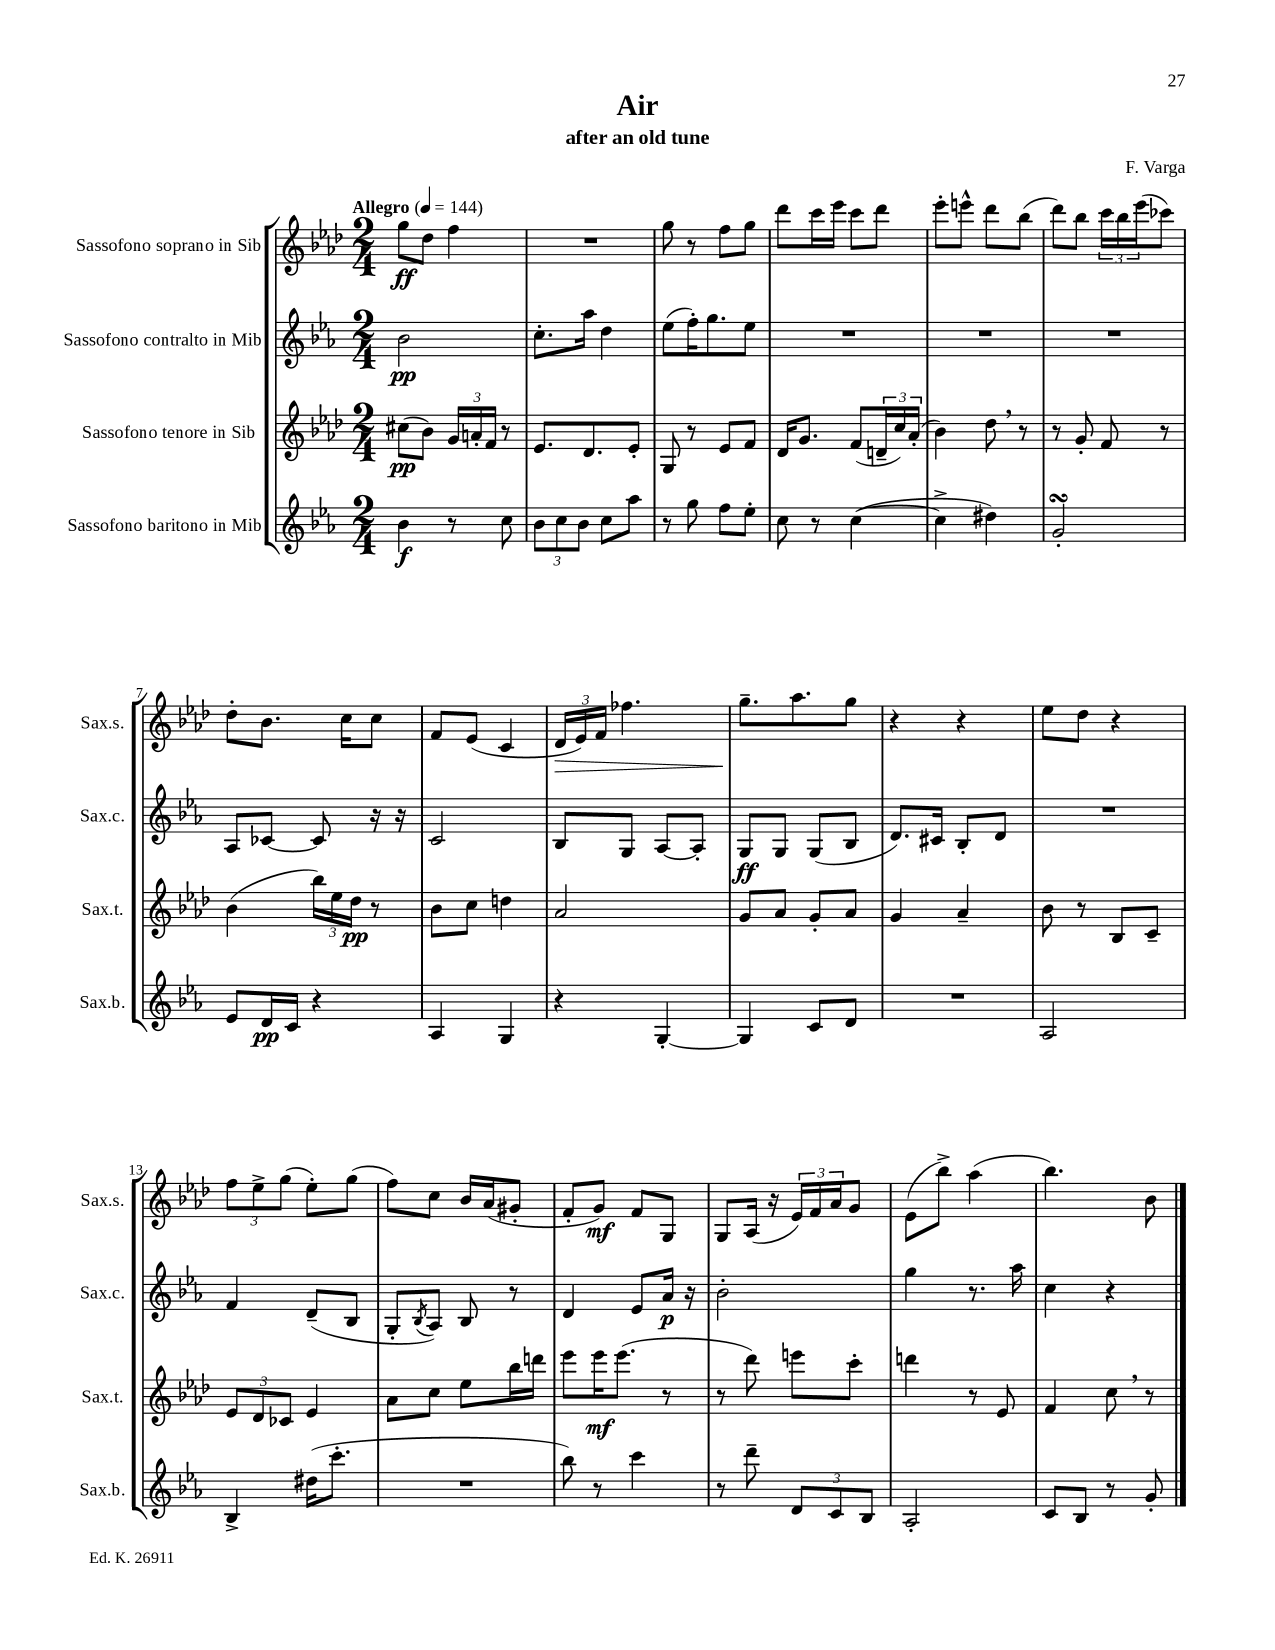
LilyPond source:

\header { title = "Air" composer = "F. Varga" subtitle = "after an old tune" }
<<
\new StaffGroup <<
\new Staff = "s0" \with { instrumentName = "Sassofono soprano in Sib" shortInstrumentName = "Sax.s." } {
    \clef treble \key aes \major \numericTimeSignature \time 2/4 \tempo "Allegro" 4 = 144
    g''8\ff des''8 f''4 |
    R2 |
    g''8 r8 f''8 g''8 |
    des'''8 c'''16 ees'''16 c'''8 des'''8 |
    ees'''8-. e'''8-^ des'''8 bes''8( |
    des'''8) bes''8 \tuplet 3/2 { c'''16 bes''16 ees'''16( } ces'''8) |
    des''8-. bes'8. c''16 c''8 |
    f'8 ees'8( c'4 |
    \tuplet 3/2 { des'16\> ees'16) f'16 } fes''4. |
    g''8.--\! aes''8. g''8 |
    r4 r4 |
    ees''8 des''8 r4 |
    \tuplet 3/2 { f''8 ees''8-> g''8( } ees''8-.) g''8( |
    f''8) c''8 bes'16 aes'16( gis'8-. |
    f'8-. g'8\mf) f'8 g8 |
    g8 aes16( r16 \tuplet 3/2 { ees'16) f'16 aes'16 } g'8 |
    ees'8( bes''8->) aes''4( |
    bes''4.) bes'8 \bar "|." |
}
\new Staff = "s1" \with { instrumentName = "Sassofono contralto in Mib" shortInstrumentName = "Sax.c." } {
    \clef treble \key ees \major \numericTimeSignature \time 2/4
    bes'2\pp |
    c''8.-. aes''16 d''4 |
    ees''8( f''16-.) g''8. ees''8 |
    R2 |
    R2 |
    R2 |
    aes8 ces'8~ ces'8 r16 r16 |
    c'2 |
    bes8 g8 aes8~ aes8-. |
    g8\ff g8 g8( bes8 |
    d'8.) cis'16 bes8-. d'8 |
    R2 |
    f'4 d'8--( bes8 |
    g8-. \acciaccatura { bes8 } aes8) bes8 r8 |
    d'4 ees'8 aes'16\p r16 |
    bes'2-. |
    g''4 r8. aes''16 |
    c''4 r4 \bar "|." |
}
\new Staff = "s2" \with { instrumentName = "Sassofono tenore in Sib" shortInstrumentName = "Sax.t." } {
    \clef treble \key aes \major \numericTimeSignature \time 2/4
    cis''8\pp( bes'8) \tuplet 3/2 { g'16 a'16-. f'16 } r8 |
    ees'8. des'8. ees'8-. |
    g8 r8 ees'8 f'8 |
    des'16 g'8. f'8( \tuplet 3/2 { d'16-- c''16) aes'16-.( } |
    bes'4) des''8 \breathe r8 |
    r8 g'8-. f'8 r8 |
    bes'4( \tuplet 3/2 { bes''16) ees''16 des''16\pp } r8 |
    bes'8 c''8 d''4 |
    aes'2 |
    g'8 aes'8 g'8-. aes'8 |
    g'4 aes'4-- |
    bes'8 r8 bes8 c'8-- |
    \tuplet 3/2 { ees'8 des'8 ces'8 } ees'4 |
    aes'8 c''8 ees''8 bes''16 d'''16 |
    ees'''8 ees'''16\mf ees'''8.( r8 |
    r8 des'''8) e'''8 c'''8-. |
    d'''4 r8 ees'8 |
    f'4 c''8 \breathe r8 \bar "|." |
}
\new Staff = "s3" \with { instrumentName = "Sassofono baritono in Mib" shortInstrumentName = "Sax.b." } {
    \clef treble \key ees \major \numericTimeSignature \time 2/4
    bes'4\f r8 c''8 |
    \tuplet 3/2 { bes'8 c''8 bes'8 } c''8 aes''8 |
    r8 g''8 f''8 ees''8-. |
    c''8 r8 c''4~( |
    c''4-> dis''4) |
    g'2-.\turn |
    ees'8 d'16\pp c'16 r4 |
    aes4 g4 |
    r4 g4~-. |
    g4 c'8 d'8 |
    R2 |
    aes2 |
    bes4-> dis''16( c'''8.-. |
    R2 |
    bes''8) r8 c'''4 |
    r8 d'''8-- \tuplet 3/2 { d'8 c'8 bes8 } |
    aes2-. |
    c'8 bes8 r8 g'8-. \bar "|." |
}
>>
>>
